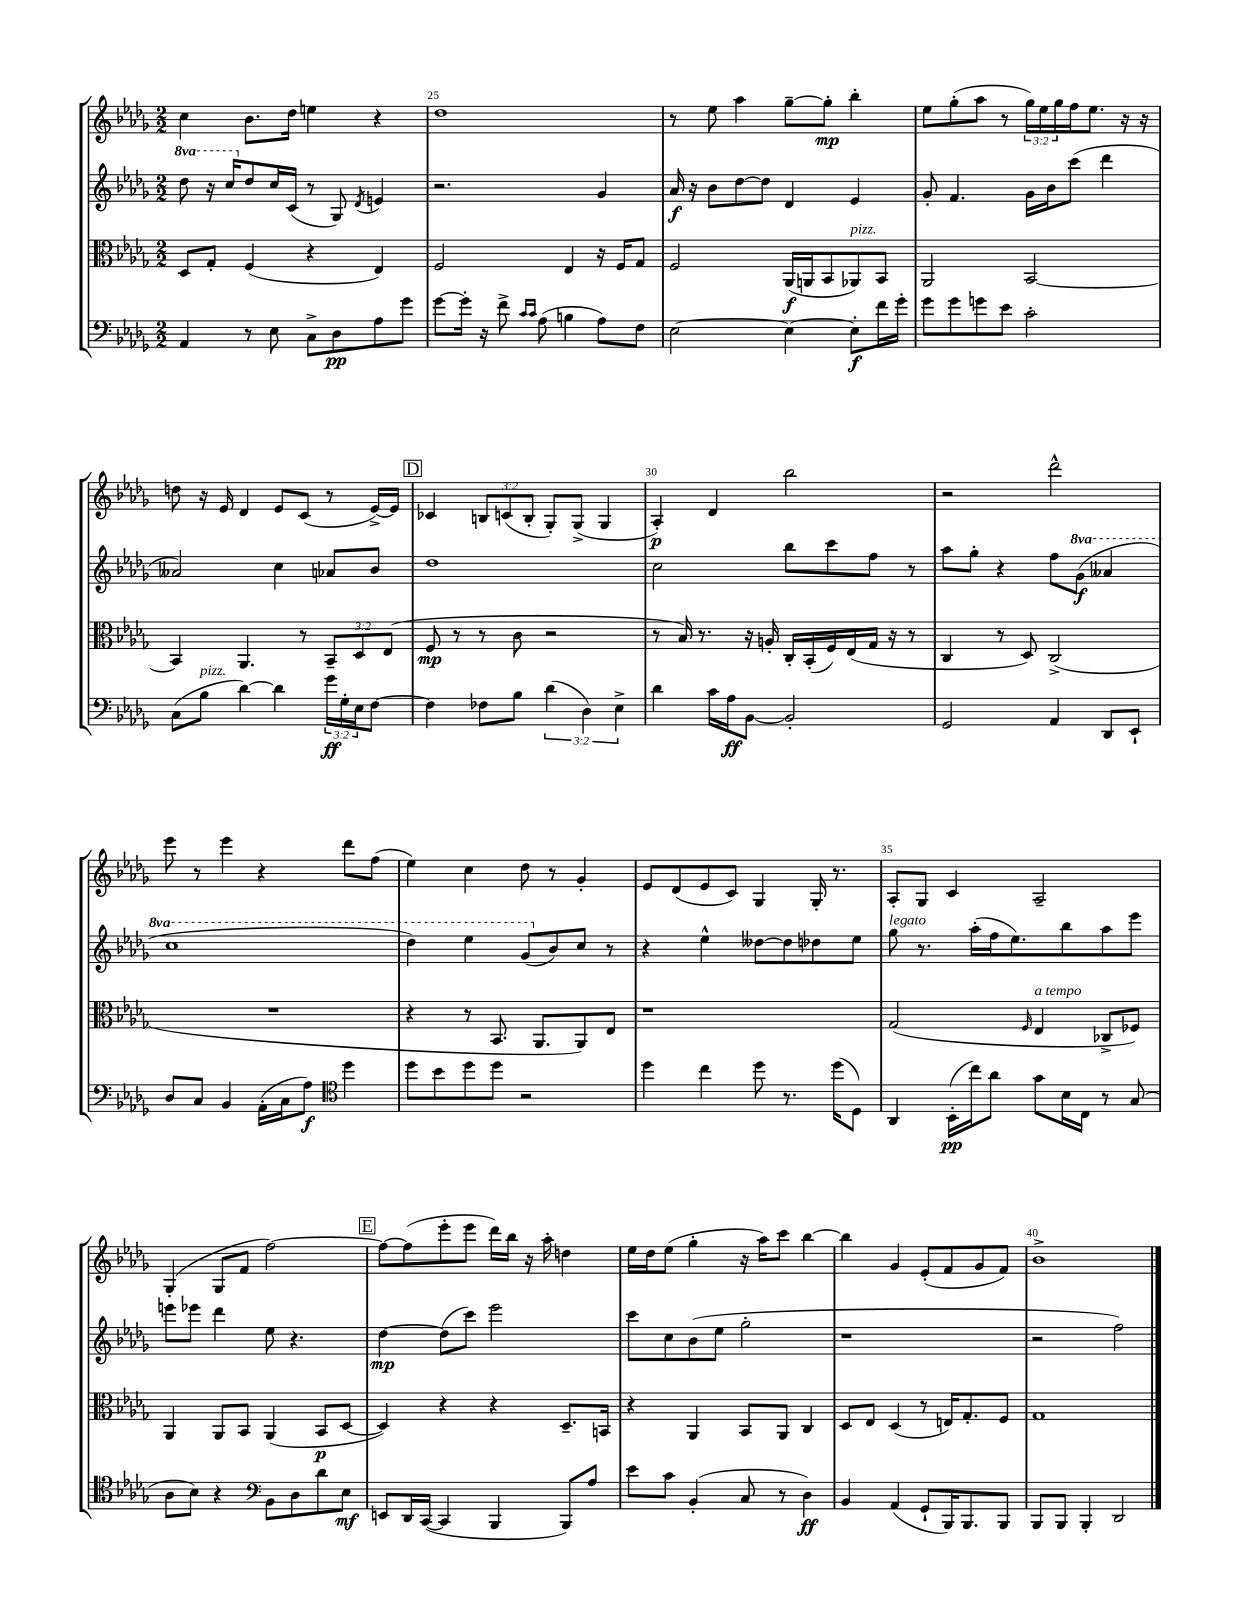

**kern	**kern	**kern	**kern
*staff4	*staff3	*staff2	*staff1
*clefF4	*clefC3	*clefG2	*clefG2
*k[b-e-a-d-g-]	*k[b-e-a-d-g-]	*k[b-e-a-d-g-]	*k[b-e-a-d-g-]
*M2/2	*M2/2	*M2/2	*M2/2
4AA-	8D-	8ddd-	4cc
.	8G-'	16r	.
.	.	16ccc	.
8r	(4F	8dd-	8.b-
8E-	.	16cc	.
.	.	(16c	16dd-
8C^	4r	8r	4ee
8D-	.	8G-)	.
.	.	8qd-	.
8A-	4E-)	4e	4r
8g-	.	.	.
=	=	=	=
[8g-	2F	2.r	1dd-
16g-']	.	.	.
16r	.	.	.
8f^	.	.	.
16qqc	.	.	.
16qqc	.	.	.
(8A-	.	.	.
4B	4E-	.	.
8A-)	16r	4g-	.
.	16F	.	.
8F	8G-	.	.
=	=	=	=
[2E-	2F	16a-	8r
.	.	16r	.
.	.	8b-	8ee-
.	.	[8dd-	4aa-
.	.	8dd-]	.
4E-_	(16AA-	4d-	[8gg-~
.	16AA	.	.
.	8BB-	.	8gg-']
8E-']	8AA-)	4e-	4bb-'
16f	8BB-	.	.
16g-'	.	.	.
=	=	=	=
8g-	2AA-	8g-'	8ee-
8g-	.	4.f	(8gg-'
8g	.	.	8aa-
8e-	.	.	8r
2c'	[2BB-	16g-	24gg-)
.	.	.	24ee-
.	.	16b-	.
.	.	.	24gg-
.	.	(8ccc	16ff
.	.	.	8.ee-
.	.	4ddd-	.
.	.	.	16r
.	.	.	16r
=	=	=	=
(8C	4BB-]	2a--)	8dd
8B-	.	.	16r
.	.	.	16e-
[4d-)	4.AA-	.	4d-
4d-]	.	4cc	8e-
.	8r	.	(8c
24g-	12BB-~	8a-	8r
24G-'	.	.	.
24E-	12D-	.	.
[8F	.	8b-	[16e-^)
.	(12E-	.	.
.	.	.	16e-]
=	=	=	=
4F]	8F	1dd-	4c-
.	8r	.	.
8F-	8r	.	12B
.	.	.	(12c
8B-	8c	.	.
.	.	.	12B'
(6d-	2r	.	8G-')
.	.	.	(8G-^
6D-)	.	.	.
.	.	.	4G-
6E-^	.	.	.
=	=	=	=
4d-	8r	2cc	4A-')
.	16B-)	.	.
.	8.r	.	.
16c	.	.	4d-
16A-	.	.	.
[8BB-	16r	.	.
.	16A'	.	.
2BB-']	16C'	8bb-	2bb-
.	(16BB-'	.	.
.	16F)	8ccc	.
.	(16E-	.	.
.	16G-	8ff	.
.	16r	.	.
.	8r	8r	.
=	=	=	=
2GG-	4C	8aa-	2r
.	.	8gg-'	.
.	8r	4r	.
.	8D-)	.	.
4AA-	(2C^	8ff	2ddd-^^
.	.	(8gg-	.
8DD-	.	4aa--	.
8EE-`	.	.	.
=	=	=	=
8D-	1r	1ccc	8eee-
8C	.	.	8r
4BB-	.	.	4eee-
(16AA-'	.	.	4r
16C	.	.	.
8A-)	.	.	.
*clefC4	*	*	*
4dd-	.	.	8ddd-
.	.	.	(8ff
=	=	=	=
8dd-	4r	4ddd-)	4ee-)
8b-	.	.	.
8dd-	8r	4eee-	4cc
8dd-	8.BB-	.	.
2r	.	(8gg-	8dd-
.	8.AA-	.	.
.	.	8b-)	8r
.	8AA-)	8cc	4g-'
.	8E-	8r	.
=	=	=	=
4dd-	1r	4r	8e-
.	.	.	(8d-
4cc	.	4ee-^^	8e-
.	.	.	8c)
8dd-	.	[8dd--	4G-
8.r	.	8dd--]	.
.	.	8dd-	16G-'
(16dd-	.	.	8.r
8D-)	.	8ee-	.
=	=	=	=
4AA-	(2G-	8gg-	8A-'
.	.	8.r	8G-
(16BB-'	.	.	4c
16cc)	.	(16aa-'	.
8a-	.	16ff	.
.	.	8.ee-)	.
.	16qqF	.	.
8g-	4E-	.	2A-~
16B-	.	8bb-	.
16C	.	.	.
8r	8C-^	8aa-	.
(8G-	8F-)	8eee-	.
=	=	=	=
8A-	4AA-	8eee	(4G-'
8B-)	.	8eee-	.
4r	8AA-	4ddd-	8G-
.	8BB-	.	8f
*clefF4	*	*	*
8BB-	(4AA-	8ee-	[2ff)
8D-	.	4.r	.
8d-	8BB-	.	.
8E-	[8D-	.	.
=	=	=	=
8EE	4D-])	[4dd-	8ff_
16DD-	.	.	(8ff]
([16CC	.	.	.
4CC]	4r	(8dd-]	8eee-'
.	.	8ccc)	8eee-
4BBB-	4r	2eee-	16ddd-)
.	.	.	16bb-
.	.	.	16r
.	.	.	16aa-'
8BBB-)	8.D-~	.	4dd
8A-	.	.	.
.	16BB	.	.
=	=	=	=
8e-	4r	8ccc	16ee-
.	.	.	16dd-
8c	.	8cc	(8ee-
(4BB-'	4AA-	(8b-	4gg-'
.	.	8ee-	.
8C	8BB-	2gg-'	16r
.	.	.	16aa-)
8r	8AA-	.	8ccc
4D-)	4C	.	[4bb-
=	=	=	=
4BB-	8D-	1r	4bb-]
.	8E-	.	.
(4AA-	(4D-	.	4g-
8GG-`	8r	.	(8e-'
16BBB-)	16E)	.	8f
8.BBB-	8.G-'	.	.
.	.	.	8g-
8BBB-	8F	.	8f)
=	=	=	=
8BBB-	1G-	2r	1b-^
8BBB-	.	.	.
4BBB-'	.	.	.
2DD-	.	2ff)	.
==	==	==	==
*-	*-	*-	*-
